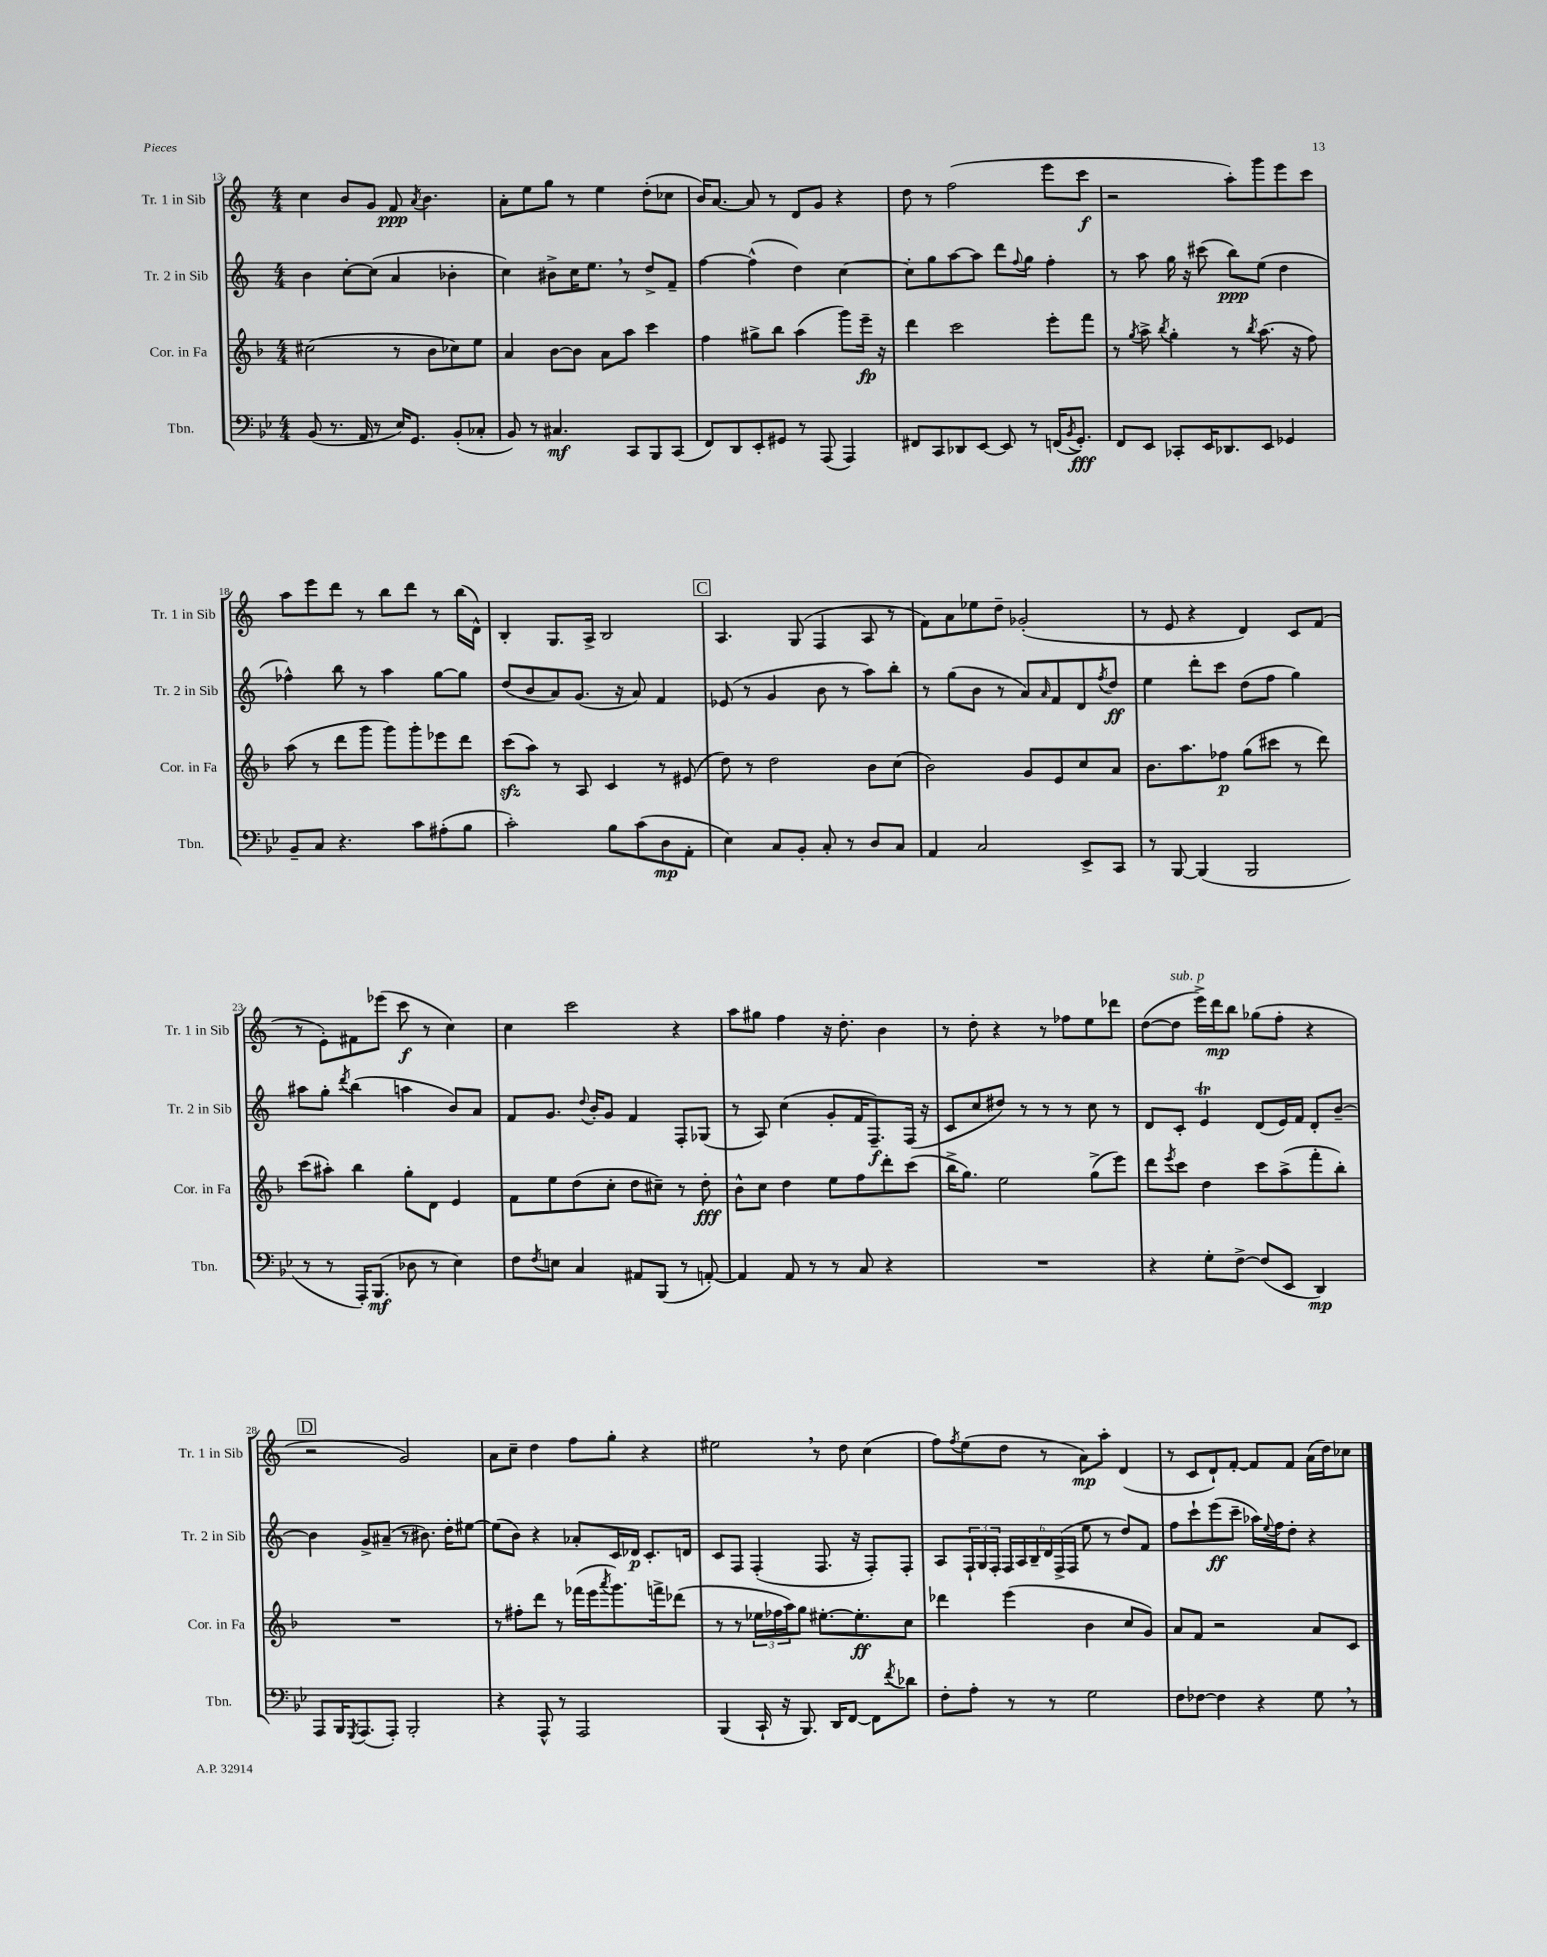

**kern	**kern	**kern	**kern
*staff4	*staff3	*staff2	*staff1
*clefF4	*clefG2	*clefG2	*clefG2
*k[b-e-]	*k[b-]	*k[]	*k[]
*M4/4	*M4/4	*M4/4	*M4/4
(8BB-	(2cc#	4b	4cc
8.r	.	.	.
.	.	[8cc'	8b
16AA	.	.	.
8r	.	(8cc]	8g
16E-)	8r	4a	8f
8.GG	.	.	.
.	.	.	8qa
.	8b-	.	4.b
(8BB-'	8cc-)	4b-'	.
8C-'	8ee	.	.
=	=	=	=
8BB-)	4a	4cc)	8a'
8r	.	.	8ee
4.C#	[8b-	8b#^	8gg
.	8b-]	16cc	8r
.	.	8.ee	.
.	8a	.	4ee
8CC	8aa	8r	.
8BBB-	4ccc	8dd^	(8dd'
(8CC	.	8f~	8cc-
=	=	=	=
8FF)	4ff	[4ff	16b)
.	.	.	[8.a
8DD	.	.	.
8EE-'	8gg#^	(4ff^^]	8a]
8GG#	8bb-	.	8r
8r	(4aa	4dd)	8d
(8AAA	.	.	8g
4AAA)	8ggg)	[4cc	4r
.	16eee~	.	.
.	16r	.	.
=	=	=	=
8FF#	4ddd	8cc']	8dd
8CC	.	8gg	8r
8DD-	2ccc	[8aa	(2ff
[8EE-	.	8aa]	.
8EE-]	.	8ddd	.
.	.	8qqff	.
8r	.	8gg	.
(16FF	8eee'	4ff'	8eee
8qBB-	.	.	.
8.GG')	.	.	.
.	8fff	.	8ccc
=	=	=	=
8FF	8r	8r	2r
.	8qgg	.	.
8EE-	8aa^	8aa	.
.	8qbb-	.	.
8CC-'	4gg'	16gg	.
.	.	16r	.
16EE-	.	(8ccc#	.
8.DD-	.	.	.
.	8r	8bb)	8aa')
.	8qbb-	.	.
8EE-	(8.aa	(8ee	8ggg
4GG-	.	4dd	8eee
.	16r	.	.
.	8ff)	.	8ccc
=	=	=	=
8BB-~	(8aa	4ff-^^)	8aa
8C	8r	.	8eee
4.r	8ddd	8bb	8ddd
.	8ggg	8r	8r
.	8ggg)	4aa	8bb
8c	8ggg'	.	8ddd
(8A#'	8eee-	[8gg	8r
8B-	8ddd	8gg]	(16bb
.	.	.	16d^^)
=	=	=	=
2c')	(8ccc	(8dd	4B'
.	8aa)	8b	.
.	8r	8a)	8.G
.	8A	(8.g	.
.	.	.	16A^
8B-	4c	.	2B
.	.	16r	.
(8c	.	8a)	.
8D	8r	4f	.
8AA'	(8e#	.	.
=	=	=	=
4E-)	8dd)	(8e-	4.A
.	8r	8r	.
8C	2dd	4g	.
8BB-'	.	.	(8G
8C'	.	8b	4F
8r	.	8r	.
8D	8b-	8aa)	8A
8C	(8cc	8bb'	8r
=	=	=	=
4AA	2b-)	8r	8f)
.	.	(8gg	8a
2C	.	8b	8ee-
.	.	8r	8dd~
.	8g	8a)	(2g-'
.	.	16qqa	.
.	8e	8f	.
8EE-^	8cc	8d	.
.	.	8qff	.
8CC	8a	8dd	.
=	=	=	=
8r	8.b-	4ee	8r
[8BBB-	.	.	8e
.	8.aa	.	.
(4BBB-]	.	8ddd'	4r
.	8ff-	8ccc	.
2BBB-	(8gg	(8dd	4d)
.	8ccc#	8ff	.
.	8r	4gg)	8c
.	8ddd)	.	(8f
=	=	=	=
8r	(8ccc	8aa#	8r
8r	8aa#')	8gg'	8e')
.	.	8qddd	.
16AAA')	4bb-	(4bb	8f#
(8.BBB-	.	.	.
.	.	.	(8eee-
8D-	8gg'	4aa	8ccc
8r	8d	.	8r
4E-)	4e	8b)	4cc)
.	.	8a	.
=	=	=	=
8F	8f	8f	4cc
8qF	.	.	.
8E	8ee	8.g	.
4C	(8dd	.	2ccc
.	.	8qqdd	.
.	.	16b'	.
.	8cc'	8g	.
8AA#	8dd	4f	.
(8BBB-	8cc#~)	.	.
8r	8r	8F'	4r
[8AA')	8dd'	(8G-	.
=	=	=	=
4AA]	8b-^^	8r	8aa
.	8cc	8A)	8gg#
8AA	4dd	(4cc	4ff
8r	.	.	.
8r	8ee	8g'	16r
.	.	.	8.dd'
8C	8ff	16f	.
.	.	8.F~)	.
4r	8ddd'	.	4b
.	(8ccc	(16F	.
.	.	16r	.
=	=	=	=
1r	16bb-^	8c	8r
.	8.gg)	.	.
.	.	8cc	8dd'
.	2ee	8dd#)	4r
.	.	8r	.
.	.	8r	8r
.	.	8r	8ff-
.	(8gg^	8cc	8ee
.	8eee)	8r	8ddd-
=	=	=	=
4r	8ddd	8d	([8dd
.	8qeee	.	.
.	8ccc	8c'	8dd]
8G'	4dd	4e	16eee^)
.	.	.	16ddd
[8F^	.	.	8bb
(8F]	8ccc	(8d	(8gg-
8EE-	(8aa^	16e)	8ff'
.	.	16f	.
4DD)	8fff'	8d'	4r
.	8bb-')	[8b~	.
=	=	=	=
8AAA	1r	4b]	2r
16BBB-	.	.	.
8qGGG	.	.	.
(8.AAA	.	.	.
.	.	8g^	.
8AAA')	.	(8a#~	.
2BBB-'	.	8r	2g)
.	.	8.b#)	.
.	.	16dd'	.
.	.	[8ee#	.
=	=	=	=
4r	8r	(8ee#]	8a
.	8ff#'	8b)	8cc~
8AAA^^	8ddd	4r	4dd
8r	8r	.	.
2AAA	(16fff-	8a-'	8ff
.	16eee	.	.
.	8qaaa	.	.
.	8.ggg)	16c	8gg'
.	.	16d-	.
.	.	8.c'	4r
.	16fff^	.	.
.	(8ddd-	.	.
.	.	16d	.
=	=	=	=
(4BBB-	8r	8c	2ee#
.	8r	8F	.
16CC`	24ee-	(4F'	.
.	24ff-	.	.
16r	.	.	.
.	24aa)	.	.
8.BBB-)	8gg	.	.
.	[8.ee#'	8.F	8r
16DD	.	.	.
[8FF	.	.	8dd
.	8.ee#']	16r	.
8FF]	.	8F')	(4cc
8qf	.	.	.
8d-	8cc	8F'	.
=	=	=	=
8F'	4ddd-	8A	8ff)
.	.	.	8qff
8A'	.	24F`	(8ee
.	.	24G	.
.	.	24F'	.
8r	(4eee	24F	8dd
.	.	24A	.
.	.	24B~	.
8r	.	24d	8r
.	.	(24F^	.
.	.	24F	.
2G	4b-	8ee	8a)
.	.	8r	8aa'
.	8cc	8dd)	(4d
.	8g)	8f	.
=	=	=	=
8F	8a	8ff	8r
[8F-	8f	8ccc`	8c
4F-]	2r	(8eee	8d`)
.	.	8ccc~	[8f'
4r	.	16aa-)	8f]
.	.	8qqee	.
.	.	16ff	.
.	.	8dd'	8f
8G	8a	4r	(16a
.	.	.	16dd)
8r	8c	.	8cc-
==	==	==	==
*-	*-	*-	*-
